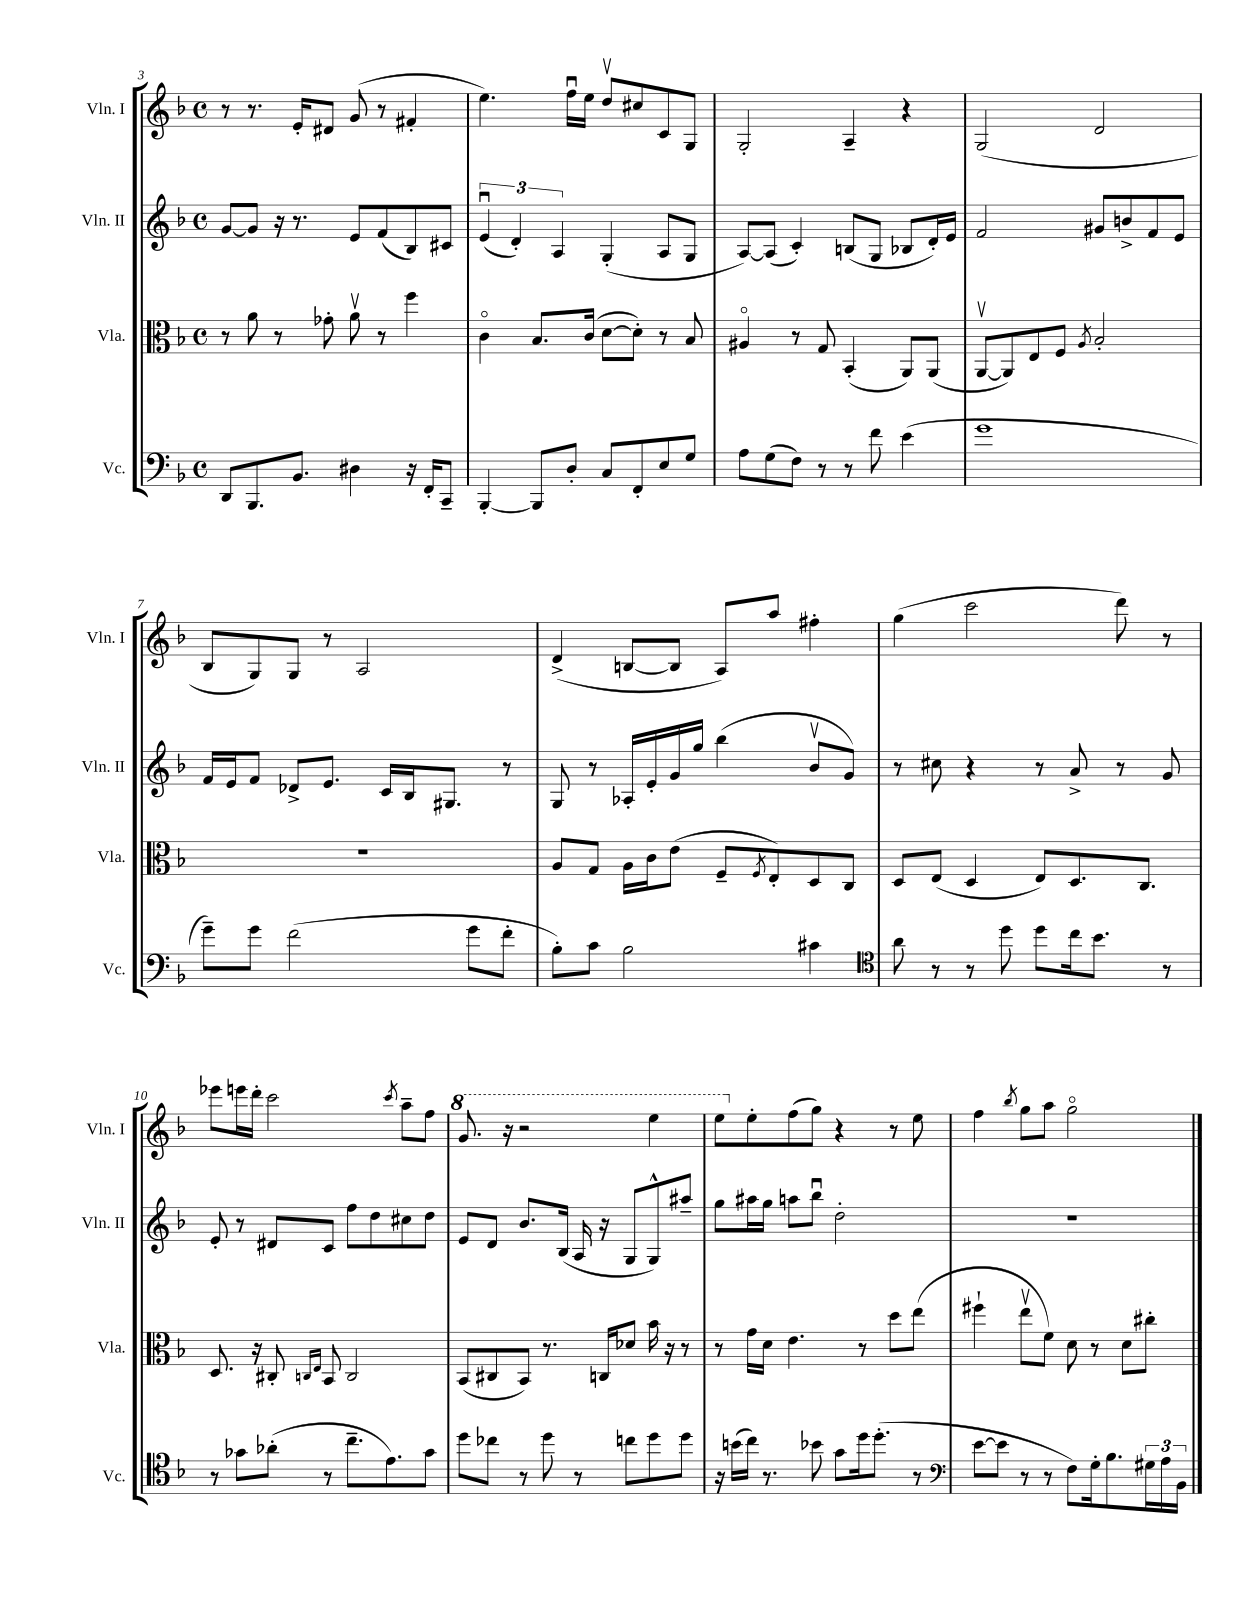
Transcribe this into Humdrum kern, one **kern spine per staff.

**kern	**kern	**kern	**kern
*part4	*part3	*part2	*part1
*staff4	*staff3	*staff2	*staff1
*I"Vc.	*I"Vla.	*I"Vln. II	*I"Vln. I
*I'Vc.	*I'Vla.	*I'Vln. II	*I'Vln. I
*clefF4	*clefC3	*clefG2	*clefG2
*k[b-]	*k[b-]	*k[b-]	*k[b-]
*M4/4	*M4/4	*M4/4	*M4/4
*met(c)	*met(c)	*met(c)	*met(c)
=3	=3	=3	=3
8DD/L	8r	[8g/L	8r
8.BBB-/	8a\	8g/J]	8.r
.	8r	16r	.
8.BB-/J	.	8.r	16e'/KL
.	8g-X'\	.	8d#X/J
4D#X\	8av\	8e/L	(8g/
.	8r	(8f/	8r
16r	4ff\	8B-/)	4f#X'/
16FF'/KL	.	.	.
8CC~/J	.	8c#X/J	.
=4	=4	=4	=4
[4BBB-'/	4c\	(6eu/	4.ee\)
.	.	6d'/)	.
8BBB-/L]	8.B-/L	.	.
.	.	6A/	.
8D'/J	.	.	16ffu\LL
.	(16c/Jk	.	16ee\JJ
8C/L	[8d\L	(4G'/	8ddv/L
8FF'/	8d'\J])	.	8cc#X/
8E/	8r	8A/L	8c/
8G/J	8B-/	8G/J	8G/J
=5	=5	=5	=5
8A\L	4A#X/	[8A/L)	2G'/
(8G\	.	(8A/J]	.
8F\J)	8r	4c'/)	.
8r	8G/	.	.
8r	(4BB-'/	(8Bn/L	4A~/
8f\	.	8G/J	.
(4e\	8AA/L)	8B-X/L	4r
.	(8AA/J	16d'/L)	.
.	.	16e/JJ	.
=6	=6	=6	=6
1g	[8AAv/L	2f/	(2G/
.	8AA/])	.	.
.	8E/	.	.
.	8F/J	.	.
.	8qA/	.	.
.	2B-'/	8g#X/L	2d/
.	.	8bn^/	.
.	.	8f/	.
.	.	8e/J	.
!!LO:LB:g=z
=7	=7	=7	=7
8g~\L)	1r	16f/LL	8B-/L
.	.	16e/J	.
8g\J	.	8f/J	8G/)
(2f\	.	8d-X^/L	8G/J
.	.	8.e/J	8r
.	.	.	2A/
.	.	16c/LL	.
.	.	16B-/J	.
.	.	8.G#X/J	.
8g\L	.	.	.
8f'\J	.	8r	.
=8	=8	=8	=8
8B-'\L)	8A/L	8G/	(4d^/
8c\J	8G/J	8r	.
2B-\	16A\LL	16A-X'/LL	[8Bn/L
.	16c\J	16e'/	.
.	(8e\J	16g/	8B/J]
.	.	16gg/JJ	.
.	8F~/L	(4bb-\	8A/L)
.	8qF/	.	.
.	8E'/)	.	8aa/J
4c#X\	8D/	8b-v/L	4ff#X'\
.	8C/J	8g/J)	.
=9	=9	=9	=9
*clefC4	*	*	*
8a\	8D/L	8r	(4gg\
8r	(8E/J	8cc#X\	.
8r	4D/	4r	2ccc\
8dd\	.	.	.
8dd\L	8E/L)	8r	.
16cc\k	8.D/	8a^/	.
8.b-\J	.	.	.
.	.	8r	8ddd\)
.	8.C/J	.	.
8r	.	8g/	8r
!!LO:LB:g=z
=10	=10	=10	=10
8r	8.D/	8e'/	8eee-X\L
8g-X\L	.	8r	16eeen\L
.	16r	.	16ddd'\JJ
(8a-X'\J	8C#X'/	8d#X/L	2ccc\
.	16qqCn/LL	.	.
.	16qqE/JJ	.	.
8r	8BB-/	8c/J	.
8.cc~\L	2C/	8ff\L	.
.	.	8dd\	.
8.e\)	.	.	.
.	.	.	8qccc/
.	.	8cc#X\	8aa~\L
8g-\J	.	8dd\J	8ff\J
=11	=11	=11	=11
*	*	*	*8va
8dd\L	(8BB-/L	8e/L	8.gg/
8cc-X\J	8C#X/	8d/J	.
.	.	.	16r
8r	8BB-/J)	8.b-/L	2r
8dd\	8.r	.	.
.	.	(16B-/Jk	.
8r	.	16A/	.
.	16Cn/KL	16r	.
8ccn\L	8d-X/J	8G/L	.
8dd\	16b-\	8G^^/)	4eee\
.	16r	.	.
8dd\J	8r	8aa#X~/J	.
=12	=12	=12	=12
16r	8r	8gg\L	8eee\L
(16bn\LL	.	.	.
*	*	*	*X8va
16cc\JJ)	16g\LL	16aa#X\L	8ee'\
8.r	16d\JJ	16gg\JJ	.
.	4.e\	8aan\L	(8ff\
8b-X\	.	8bb-u\J	8gg\J)
8g\L	.	2dd'\	4r
16dd\k	8r	.	.
(8.dd'\J	.	.	.
.	8dd\L	.	8r
8r	(8ee\J	.	8ee\
=13	=13	=13	=13
*clefF4	*	*	*
[8e\L	4ff#X`\	1r	4ff\
8e\J]	.	.	.
.	.	.	8qbb-/
8r	8eev\L	.	8gg\L
8r	8f\J)	.	8aa\J
8F\L)	8d\	.	2gg\
16G'\k	8r	.	.
8.B-\	.	.	.
.	8d\L	.	.
24G#X\L	8cc#X'\J	.	.
24A\	.	.	.
24BB-\JJ	.	.	.
==	==	==	==
*-	*-	*-	*-
